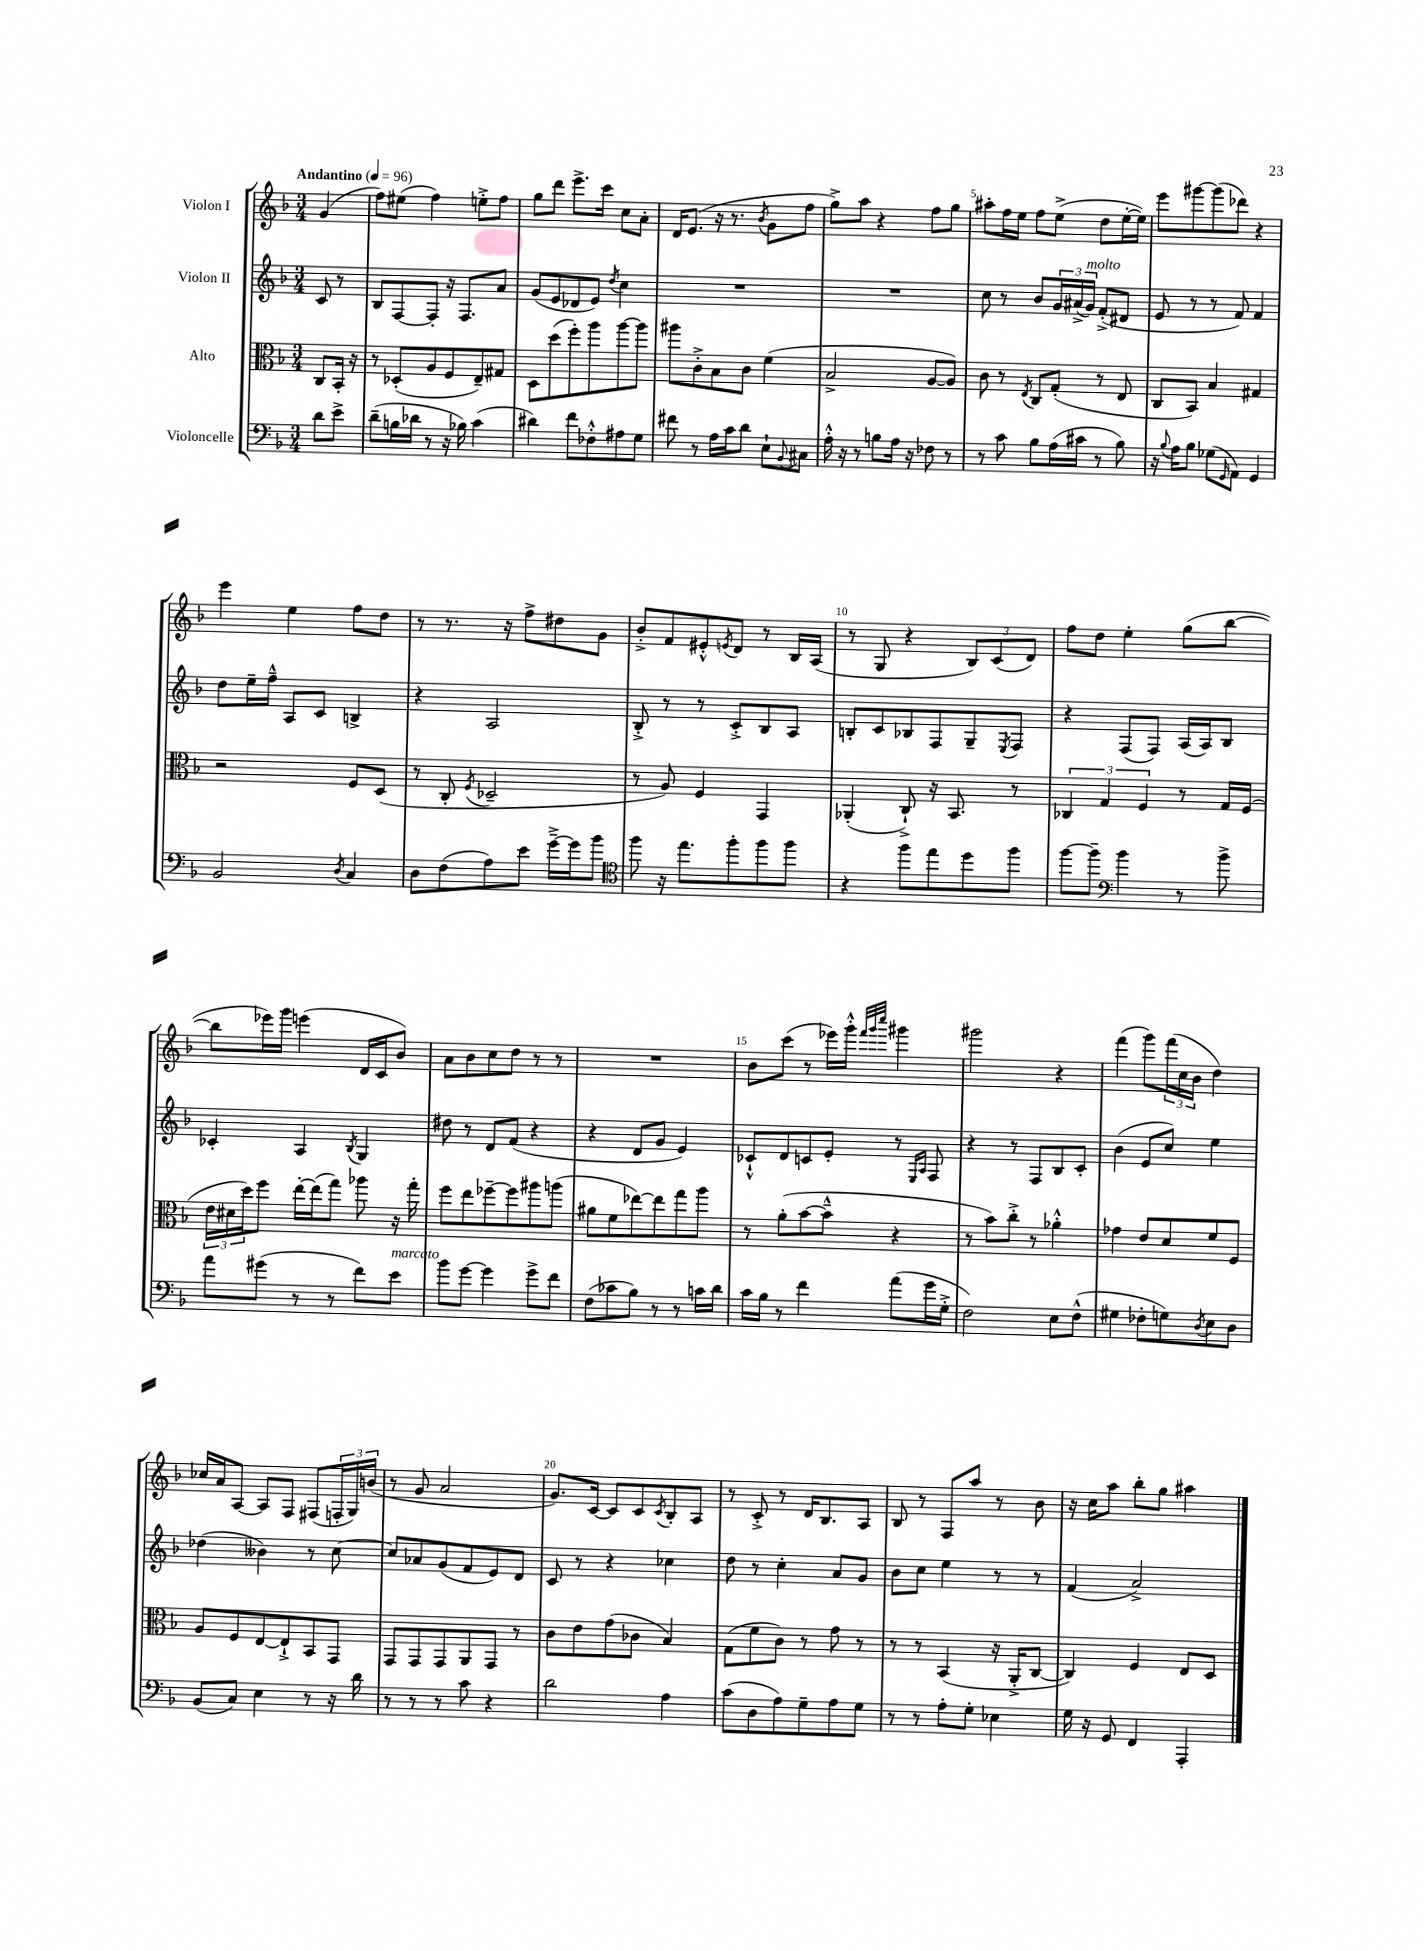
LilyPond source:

<<
\new StaffGroup <<
\new Staff = "s0" \with { instrumentName = "Violon I" } {
    \clef treble \key f \major \numericTimeSignature \time 3/4 \partial 4 \tempo "Andantino" 4 = 96
    g'4( |
    f''8) eis''8( f''4) e''8-.-> f''8 |
    g''8 d'''8 e'''8.-> c'''16 c''8 a'8-. |
    d'16 e'8.( r16 r8. \acciaccatura { bes'8 } g'8 f''8 |
    g''8->) a''8 r4 f''8 g''8 |
    ais''8-. f''16 e''16 f''8 e''8->( d''8 e''16~-. e''16) |
    e'''8 gis'''8~ gis'''8( des'''8) r4 |
    e'''4 e''4 f''8 d''8 |
    r8 r8. r16 f''8-> dis''8 g'8 |
    bes'8-.-> f'8 eis'8-.-^ \acciaccatura { e'8 } d'8 r8 bes16 a16( |
    r8 g8 r4 \tuplet 3/2 { bes8) c'8( d'8) } |
    f''8 d''8 e''4-. g''8( bes''8~ |
    bes''8 ees'''16) g'''16 e'''4( d'16 c'16 bes'8) |
    a'8 bes'8 c''8 d''8 r8 r8 |
    R2. |
    bes'8 c'''8( r8 ees'''16) g'''16-.-^ \grace { f'''32 g'''32 c''''32 } gis'''4 |
    gis'''2 r4 |
    f'''4( g'''8) \tuplet 3/2 { f'''16( c''16 bes'16 } d''4) |
    ces''16 a'16 a8~ a8 f8 fis8( \tuplet 3/2 { f16-. g16) b'16( } |
    r8 g'8 a'2 |
    g'8.) c'16~ c'8 c'8 \acciaccatura { c'8 } bes8-. a8 |
    r8 c'8-.-> r8 d'16 bes8. a8 |
    bes8 r8 f8 a''8 r8 bes'8 |
    r16 c''16 a''8 bes''8-. g''8 ais''4 \bar "|." |
}
\new Staff = "s1" \with { instrumentName = "Violon II" } {
    \clef treble \key f \major \numericTimeSignature \time 3/4 \partial 4
    c'8 r8 |
    bes8 f8~ f8-. r16 f8. a'8 |
    g'8( e'8 des'8 e'8) \acciaccatura { d''8 } c''4 |
    R2. |
    R2. |
    c''8 r8 bes'8 \tuplet 3/2 { g'16 ais'16->( g'16^\markup { \italic "molto" }) } f'8-.->( dis'8 |
    e'8 r8 r8 f'8) f'4 |
    d''8 e''16-- f''16---^ a8 c'8 b4-> |
    r4 a2 |
    bes8-.-> r8 r8 c'8-.-> bes8 a8 |
    b8-. c'8 bes8 f8 g8-- \acciaccatura { e8 } f8 |
    r4 f8( f8) a16( a16) bes8 |
    ces'4-. a4 \acciaccatura { bes8 } g4 |
    dis''8 r8 d'8 f'8( r4 |
    r4 d'8 g'8 e'4) |
    ces'8-!-^ d'8 c'8 e'8-. r8 \grace { e16 a16 } f8 |
    r4 r8 f8 bes8 c'8-. |
    bes'4( e'8 c''8) e''4 |
    des''4( beses'4) r8 c''8~ |
    c''8 aes'8 g'8( f'8 e'8) d'8 |
    c'8 r8 r4 ces''4 |
    d''8 r8 c''4-. a'8 g'8 |
    bes'8 c''8 e''4 r8 r8 |
    f'4( a'2->) \bar "|." |
}
\new Staff = "s2" \with { instrumentName = "Alto" } {
    \clef alto \key f \major \numericTimeSignature \time 3/4 \partial 4
    c8 bes,16-. r16 |
    r8 des8-.( a8 f8 e8--) gis8 |
    d8 d''8( f''8-.) a''8 a''8~ a''8 |
    ais''8 c'8-.-> bes8 c'8 f'4( |
    bes2-> a8~ a8) |
    c'8 r8 \acciaccatura { e8 } c8 g8-.( r8 e8 |
    c8 bes,8) bes4 gis4 |
    r2 f8 d8( |
    r8 c8-. \acciaccatura { f8 } des2-- |
    r8 a8) f4 g,4 |
    aes,4-.( c8-!->) r16 bes,8. r8 |
    \tuplet 3/2 { ces4 g4 f4 } r8 g16 f16( |
    \tuplet 3/2 { e'16 dis'16 d''16) } f''8 e''16~-. e''16( g''8) aes''8 r16 g''16-. |
    f''8 e''8 fes''8~-- fes''8 ais''8 a''8( |
    ais'8 f'8 ees''8~) ees''8 g''8 a''8 |
    r8 a'8-.( bes'8~ bes'8---^ r4 |
    r8 bes'8) c''8-.-> r8 aes'4-.-^ |
    ges'4 e'8 d'8 f'8 f8 |
    a8 f8 e8~ e8-!-> bes,8 g,8 |
    g,8 g,8 g,8 a,8 g,8 r8 |
    c'8 e'8 g'8( ces'8 bes4) |
    g8( f'8 c'8) r8 g'8 r8 |
    r8 r8 bes,4( r16 a,16-.-> c8~ |
    c4) f4 e8 d8 \bar "|." |
}
\new Staff = "s3" \with { instrumentName = "Violoncelle" } {
    \clef bass \key f \major \numericTimeSignature \time 3/4 \partial 4
    d'8 e'8-> |
    d'8--( b16 des'16 r8 r16 bes16) c'4( |
    dis'4) f'8 fes8-.-^ ais8 g8 |
    fis'8 r8 a16 c'16 d'8 e8-! \appoggiatura { bes,8 } cis8 |
    a16-.-^ r16 r8 b8 a16 r16 fes8 r8 |
    r8 c'8 bes8 a16( cis'16 r8 bes8) |
    r16 \appoggiatura { bes8 } a16 bes8 ges8( \grace { g,16 } a,8) g,4 |
    bes,2 \acciaccatura { d8 } c4 |
    d8 f8( a8) e'8 g'16~---> g'16 bes'8 |
    \clef tenor f''8 r16 e''8. f''8-. f''8 f''8 |
    r4 f''8 e''8 d''8 f''8 |
    f''8~ f''8-- \clef bass bes'4 r8 bes'8-> |
    a'8 gis'8( r8 r8 f'8) e'8^\markup { \italic "marcato" } |
    bes'8 g'8~ g'4 g'8-> f'8 |
    f8( ces'8 bes8) r8 r8 c'16 d'16 |
    c'16 bes16 r8 f'4 a'8( g'16 g16-.-> |
    f2) e8 f8-^( |
    gis4 fes8-. g8) \acciaccatura { d8 } e8 d8 |
    bes,8( c8) e4 r8 r16 d'16 |
    r8 r8 r8 c'8 r4 |
    d'2 a4 |
    c'8( d8 a8) g8-- a8 g8 |
    r8 r8 a8-. g8-. ees4 |
    g16 r16 g,8 f,4 a,,4-. \bar "|." |
}
>>
>>
\layout { \context { \Score \override BarNumber.break-visibility = ##(#f #t #t) barNumberVisibility = #(every-nth-bar-number-visible 5) } }
